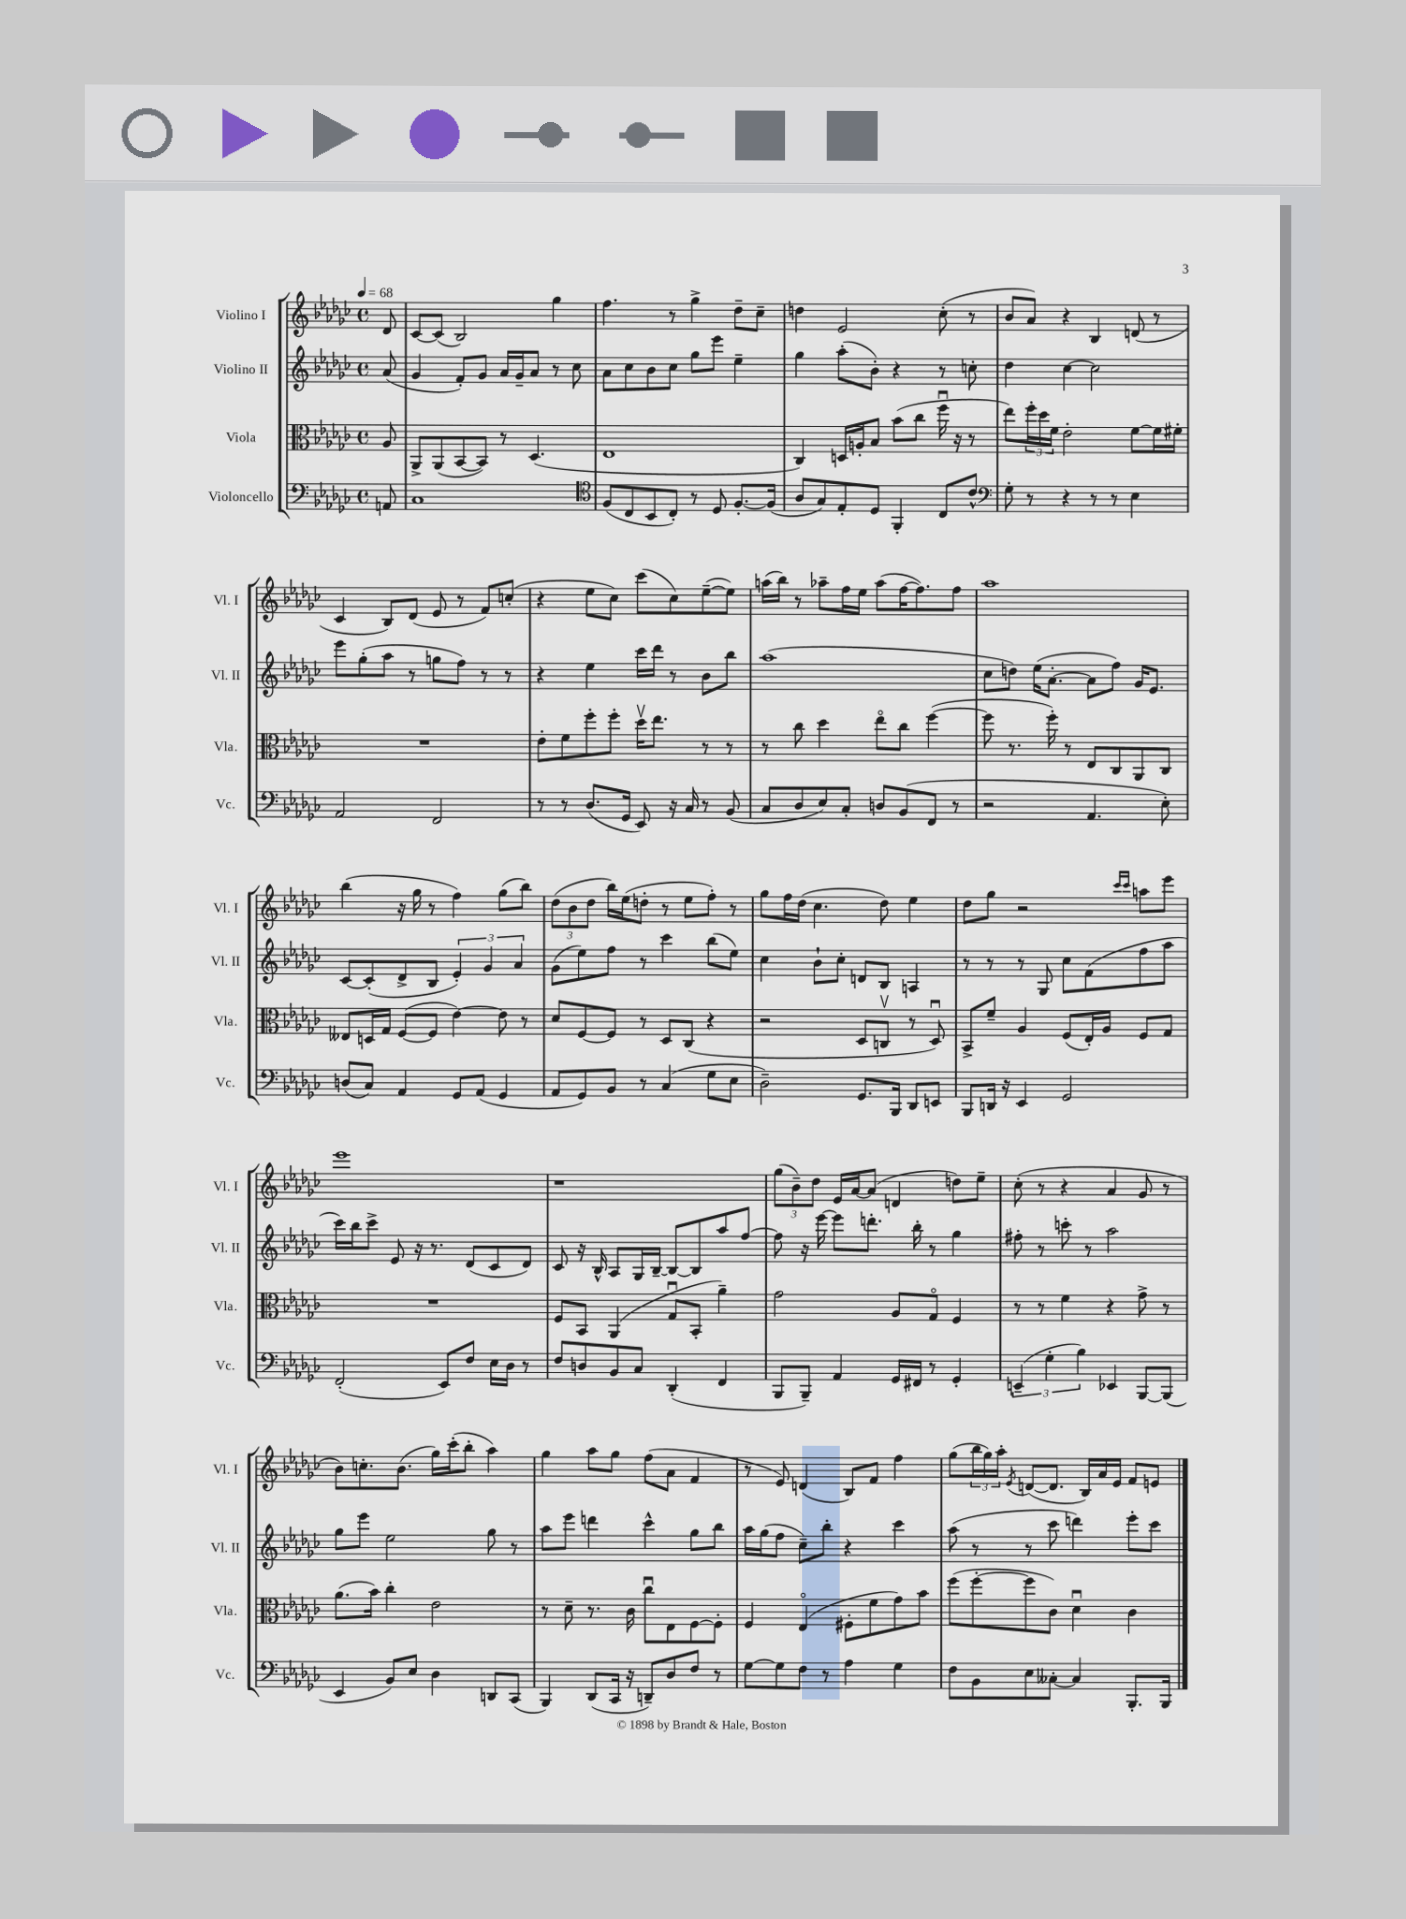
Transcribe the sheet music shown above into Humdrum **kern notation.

**kern	**kern	**kern	**kern
*staff4	*staff3	*staff2	*staff1
*clefF4	*clefC3	*clefG2	*clefG2
*k[b-e-a-d-g-c-]	*k[b-e-a-d-g-c-]	*k[b-e-a-d-g-c-]	*k[b-e-a-d-g-c-]
*M4/4	*M4/4	*M4/4	*M4/4
*met(c)	*met(c)	*met(c)	*met(c)
*MM68	*MM68	*MM68	*MM68
8AA	8A-	(8a-	8d-
=	=	=	=
1C-	8AA-^	4g-	[8c-
.	(8AA-	.	(8c-]
.	[8BB-	8f')	2B-)
.	8BB-])	8g-	.
.	8r	16a-	.
.	.	16g-~	.
.	(4.D-	8a-	.
.	.	8r	4gg-
.	.	8cc-	.
=	=	=	=
*clefC4	*	*	*
(8F	1E-	8a-	4.ff
8C-	.	8cc-	.
8BB-	.	8b-	.
8C-')	.	8cc-	8r
8r	.	8gg-	4gg-^
8D-	.	8eee-	.
[8.F'	.	4ee-~	8dd-~
.	.	.	8cc-~
(16F]	.	.	.
=	=	=	=
8A-	4C-)	4gg-	4dd
8G-)	.	.	.
8E-'	16D	(8aa-'	2e-
.	16A'	.	.
8D-	8B-	8b-')	.
4FF'	(8b-	4r	.
.	8cc-	.	.
8C-	16ffu	8r	(8cc-'
.	16r	.	.
8c-^^	8r	8cc'	8r
=	=	=	=
*clefF4	*	*	*
8G-'	8ee-)	4dd-	8b-
8r	24ff'	.	8a-)
.	24dd-	.	.
.	24f	.	.
4r	2e-'	[4cc-	4r
8r	.	2cc-]	4B-
8r	.	.	.
4E-	[8f	.	(8d
.	16f]	.	8r
.	16f#'	.	.
=	=	=	=
2AA-	1r	8eee-	4c-
.	.	(8gg-'	.
.	.	8aa-	8B-)
.	.	8r	(8d-
2FF	.	8gg	8e-
.	.	8ff)	8r
.	.	8r	8f)
.	.	8r	(8cc'
=	=	=	=
8r	8e-'	4r	4r
8r	8f	.	.
(8.D-	8ff'	4ee-	8ee-
.	8ff'	.	8cc-)
16GG-	.	.	.
8EE-)	16dd-v	16ccc-	(8ccc-
.	8.ee-	16ddd-	.
16r	.	8r	8cc-)
16C-	.	.	.
8r	8r	8b-	([8ee-~
(8BB-	8r	8bb-	8ee-])
=	=	=	=
8C-	8r	(1aa-	(16aa
.	.	.	16bb-)
8D-	8cc-	.	8r
8E-)	4dd-	.	8aa-~
8C-'	.	.	16ff
.	.	.	16ee-
8D	8ee-o	.	(8aa-
(8BB-	8cc-	.	[16ff
.	.	.	8.ff])
8FF	([4ff	.	.
8r	.	.	8ff
=	=	=	=
2r	8ff]	8cc-	1aa-
.	8.r	8dd)	.
.	.	(16ee-	.
.	16ff')	[8.a-'	.
.	8r	.	.
4.AA-	8E-	8a-]	.
.	8C-	8ff)	.
.	8AA-	16g-	.
.	.	8.e-	.
8E-')	8C-	.	.
=	=	=	=
(8D	8E--	[8c-	(4bb-
8C-)	16D	(8c-']	.
.	16G-	.	.
4AA-	([8F	8d-^	16r
.	.	.	16gg-
.	8F]	8B-	8r
8GG-	[4e-)	6e-')	4ff)
(8AA-	.	.	.
.	.	6g-	.
4GG-	8e-]	.	(8gg-
.	.	6a-	.
.	8r	.	8bb-)
=	=	=	=
8AA-	8d-	(8g-	(12dd-
.	.	.	12b-
8GG-)	[8F	8ee-)	.
.	.	.	12dd-
8BB-	8F]	8ff	16bb-)
.	.	.	(16ee-
8r	8r	8r	8dd'
(4C-	8D-	4ccc-	8r
.	(8C-	.	8ee-
8G-	4r	(8bb-	8ff')
8E-	.	8ee-)	8r
=	=	=	=
2D-~)	2r	4cc-	8gg-
.	.	.	16ff
.	.	.	(16dd-
.	.	8b-`	4.cc-
.	.	8cc-'	.
8.GG-	8D-	8d	.
.	8Cv	8B-	8dd-)
16BBB-	.	.	.
8DD-	8r	4A	4ee-
8EE	8D-u)	.	.
=	=	=	=
8BBB-	8BB-^	8r	8dd-
16DD	8f~	8r	8gg-
16r	.	.	.
4EE-	4A-	8r	2r
.	.	8G-	.
2GG-	(8F	8cc-	.
.	16E-')	(8f	.
.	16A-	.	.
.	.	.	16qqccc-
.	.	.	16qqccc-
.	8F	8ff	8aa
.	8G-	8aa-	8eee-
=	=	=	=
(2FF'	1r	16ccc-)	1eee-
.	.	16bb-	.
.	.	8ccc-^	.
.	.	8e-	.
.	.	16r	.
.	.	8.r	.
8EE-)	.	.	.
8F	.	(8d-	.
16E-	.	8c-	.
16D-	.	.	.
8r	.	8d-)	.
=	=	=	=
8F	8F	8c-	1r
8D	8BB-	16r	.
.	.	16B-^^	.
8BB-	(4AA-	8A-	.
8C-	.	16G-	.
.	.	[16B-~	.
(4DD-'	8G-u	8B-_	.
.	8BB-'	8B-]	.
4FF	4a-~)	8aa-	.
.	.	[8ff	.
=	=	=	=
8BBB-	2g-	8ff]	(12gg-
.	.	.	12b-~)
8BBB-~)	.	16r	.
.	.	.	12dd-
.	.	[16eee-	.
4AA-	.	8eee-]	16e-
.	.	.	[16a-
.	.	8.ddd'	(8a-]
16GG-	8A-	.	4d
16FF#	.	16bb-'	.
8r	8G-o	8r	.
4GG-'	4F	4gg-	8dd)
.	.	.	8ee-~
=	=	=	=
(6EE~	8r	8ff#'	(8cc-'
.	8r	8r	8r
6G-'	.	.	.
.	4f	8ccc'	4r
6B-)	.	.	.
.	.	8r	.
4EE-	4r	2aa-	4a-
[8BBB-	8g-^	.	8g-
(8BBB-]	8r	.	8r
=	=	=	=
4EE-	(8.a-	8gg-	8b-)
.	.	8eee-	8.cc'
.	16b-)	.	.
8BB-)	4cc-'	2ee-	.
.	.	.	(8.b-
8E-	.	.	.
4D-	2e-	.	16gg-)
.	.	.	(16ccc-'
.	.	.	8bb-'
8DD	.	8gg-	4aa-)
(8CC-	.	8r	.
=	=	=	=
4BBB-)	8r	8aa-	4gg-
.	8d-~	8eee-	.
(8DD-	8.r	4ddd	8aa-
16CC-	.	.	8gg-
16r	16c-	.	.
8DD~)	8cc-u	4ccc-^^	(8ff
8D-	8E-	.	8a-
8F	[8F	8gg-	4f
8r	8F']	8bb-	.
=	=	=	=
[8G-	4F	16aa-	8r
.	.	(16gg-	.
8G-]	.	8ff	8e-)
8F	(4E-o	8cc-~)	(4d
8r	.	8bb-'	.
4A-	8F#'	4r	8B-)
.	8f	.	8f
4G-	8g-)	4ccc-	4ff
.	8b-	.	.
=	=	=	=
8F	(8ff	(8aa-	(8gg-
8BB-	[8ff'	8r	24bb-
.	.	.	24gg-)
.	.	.	24aa-'
.	.	.	8qe-
8E-	8ff]	8r	([8d
[8C--'	8c-)	8ccc-	8.d]
4C--]	4d-u	4ddd)	.
.	.	.	16B-)
.	.	.	16a-
.	.	.	16e-
8.BBB-'	4c-	8eee-'	8f
.	.	8ccc-	8e
16BBB-	.	.	.
==	==	==	==
*-	*-	*-	*-
